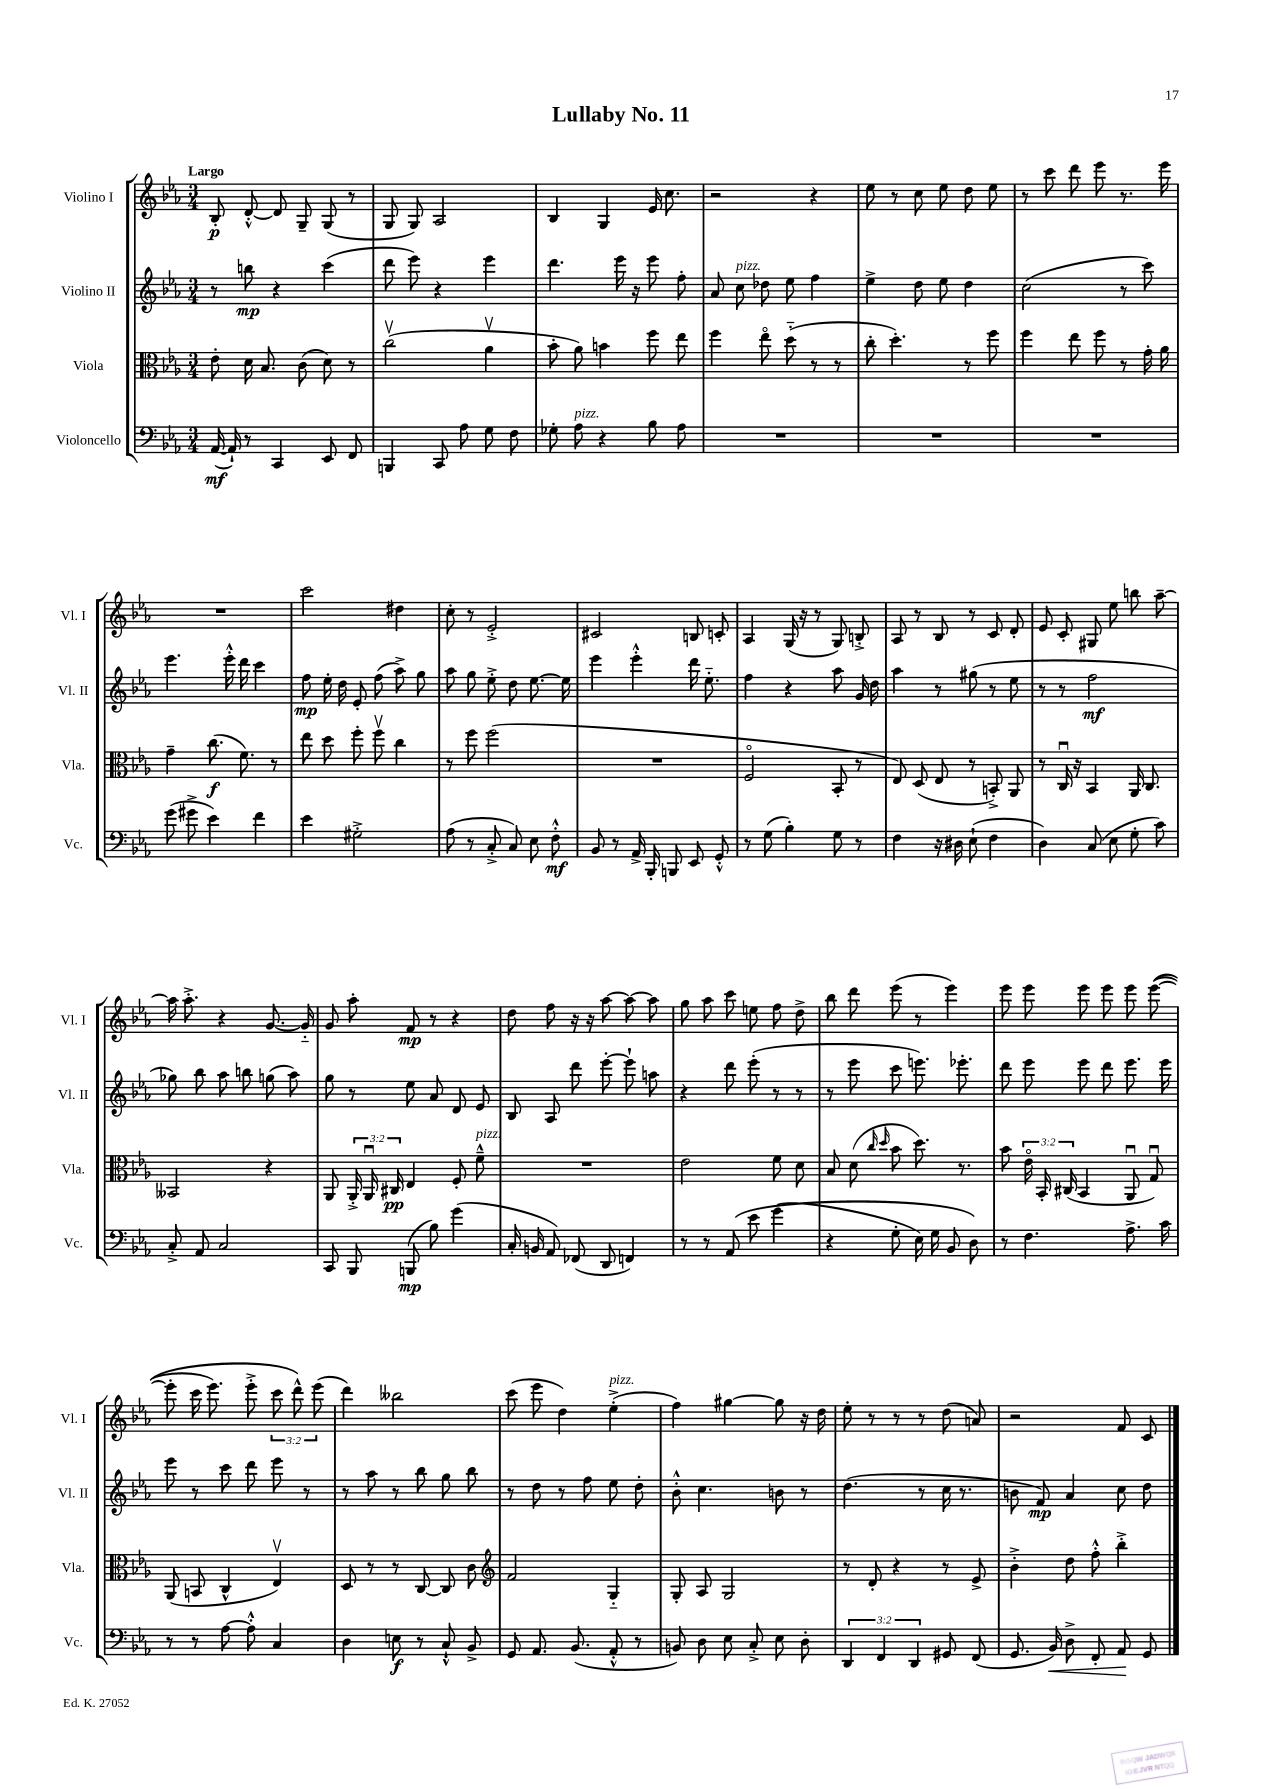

**kern	**dynam	**kern	**dynam	**kern	**dynam	**kern	**dynam
*part4	*part4	*part3	*part3	*part2	*part2	*part1	*part1
*staff4	*staff4	*staff3	*staff3	*staff2	*staff2	*staff1	*staff1
*I"Violoncello	*	*I"Viola	*	*I"Violino II	*	*I"Violino I	*
*I'Vc.	*	*I'Vla.	*	*I'Vl. II	*	*I'Vl. I	*
*clefF4	*	*clefC3	*	*clefG2	*	*clefG2	*
*k[b-e-a-]	*	*k[b-e-a-]	*	*k[b-e-a-]	*	*k[b-e-a-]	*
*M3/4	*	*M3/4	*	*M3/4	*	*M3/4	*
=1	=1	=1	=1	=1	=1	=1	=1
!	!	!	!	!	!	!LO:TX:a:B:t=Largo	!
([16AA-/	mf	8e-'\	.	8r	.	8B-'/	p
16AA-`/])	.	.	.	.	.	.	.
8r	.	16d\	.	8bbn\	mp	[8d'^^/	.
.	.	8.B-/	.	.	.	.	.
4CC/	.	.	.	4r	.	8d/]	.
.	.	(8c\	.	.	.	8G~/	.
8EE-/	.	8d\)	.	(4ccc\	.	(8G/	.
8FF/	.	8r	.	.	.	8r	.
=2	=2	=2	=2	=2	=2	=2	=2
4BBBn/	.	(2ccv\	.	8ddd\	.	8G/	.
.	.	.	.	8eee-\)	.	8G/)	.
8CC/	.	.	.	4r	.	2A-/	.
8A-\	.	.	.	.	.	.	.
8G\	.	4a-v\	.	4eee-\	.	.	.
8F\	.	.	.	.	.	.	.
=3	=3	=3	=3	=3	=3	=3	=3
8G-X'\	.	8b-'\	.	4.ddd\	.	4B-/	.
!LO:TX:a:i:t=pizz.	!	!	!	!	!	!	!
8A-\	.	8a-\)	.	.	.	.	.
4r	.	4bn\	.	.	.	4G/	.
.	.	.	.	16eee-\	.	.	.
.	.	.	.	16r	.	.	.
8B-\	.	8ff\	.	8eee-\	.	16e-/	.
.	.	.	.	.	.	8.cc\	.
8A-\	.	8ee-\	.	8ff'\	.	.	.
=4	=4	=4	=4	=4	=4	=4	=4
2.r	.	4ff\	.	8a-/	.	2r	.
!	!	!	!	!LO:TX:a:i:t=pizz.	!	!	!
.	.	.	.	8cc\	.	.	.
.	.	8ee-\	.	8dd-X\	.	.	.
.	.	(8dd\	.	8ee-\	.	.	.
.	.	8r	.	4ff\	.	4r	.
.	.	8r	.	.	.	.	.
=5	=5	=5	=5	=5	=5	=5	=5
2.r	.	8cc'\	.	4ee-^\	.	8ee-\	.
.	.	4.dd'\)	.	.	.	8r	.
.	.	.	.	8dd\	.	8cc\	.
.	.	.	.	8ee-\	.	8ee-\	.
.	.	8r	.	4dd\	.	8dd\	.
.	.	8ff\	.	.	.	8ee-\	.
=6	=6	=6	=6	=6	=6	=6	=6
2.r	.	4ff\	.	(2cc\	.	8r	.
.	.	.	.	.	.	8ccc\	.
.	.	8ee-\	.	.	.	8ddd\	.
.	.	8ff\	.	.	.	8eee-\	.
.	.	8r	.	8r	.	8.r	.
.	.	16g'\	.	8ccc\)	.	.	.
.	.	16a-\	.	.	.	16eee-\	.
!!LO:LB:g=z
=7	=7	=7	=7	=7	=7	=7	=7
(8g\	.	4g~\	.	4.eee-\	.	2.r	.
8g#X^\	.	.	.	.	.	.	.
4e-\)	.	(8.cc\	f	.	.	.	.
.	.	.	.	16eee-'^^\	.	.	.
.	.	8.f\)	.	16ddd\	.	.	.
4f\	.	.	.	4ccc\	.	.	.
.	.	8r	.	.	.	.	.
=8	=8	=8	=8	=8	=8	=8	=8
4e-\	.	8ee-\	.	8ff\	mp	2ccc\	.
.	.	8dd\	.	16ee-'\	.	.	.
.	.	.	.	16dd\	.	.	.
2G#X'^\	.	8ff'\	.	8e-'/	.	.	.
.	.	8ffv\	.	(8ff\	.	.	.
.	.	4cc\	.	8aa-^\)	.	4dd#X\	.
.	.	.	.	8gg\	.	.	.
=9	=9	=9	=9	=9	=9	=9	=9
(8A-\	.	8r	.	8aa-\	.	8cc'\	.
8r	.	8ff\	.	8gg\	.	8r	.
8C'^/	.	(2ff\	.	8ee-'^\	.	2e-'^/	.
8C/)	.	.	.	8dd\	.	.	.
8E-\	.	.	.	[8.ee-\	.	.	.
8F'^^\	mf	.	.	.	.	.	.
.	.	.	.	16ee-\]	.	.	.
=10	=10	=10	=10	=10	=10	=10	=10
8BB-/	.	2.r	.	4eee-\	.	2c#X/	.
8r	.	.	.	.	.	.	.
16AA-^/	.	.	.	4eee-'^^\	.	.	.
16BBB-'/	.	.	.	.	.	.	.
8BBBn/	.	.	.	.	.	.	.
8EE-/	.	.	.	16ddd\	.	8Bn/	.
.	.	.	.	8.ee-\	.	.	.
8GG'^^/	.	.	.	.	.	8cn'/	.
=11	=11	=11	=11	=11	=11	=11	=11
8r	.	2F/	.	4ff\	.	4A-/	.
(8G\	.	.	.	.	.	.	.
4B-'\)	.	.	.	4r	.	(16G/	.
.	.	.	.	.	.	16r	.
.	.	.	.	.	.	8r	.
8G\	.	8BB-'/	.	8aa-\	.	8G/)	.
8r	.	8r	.	16g/	.	8Bn'^/	.
.	.	.	.	16dd\	.	.	.
=12	=12	=12	=12	=12	=12	=12	=12
4F\	.	8E-/)	.	4aa-\	.	8A-/	.
.	.	(8D/	.	.	.	8r	.
16r	.	8E-/	.	8r	.	8B-/	.
16D#X\	.	.	.	.	.	.	.
(8E-`\	.	8r	.	(8gg#X\	.	8r	.
4F\	.	8BBn'^/)	.	8r	.	8c/	.
.	.	8AA-/	.	8ee-\	.	8d'/	.
=13	=13	=13	=13	=13	=13	=13	=13
4D\)	.	8r	.	8r	.	8e-/	.
.	.	16Cu/	.	8r	.	8c'/	.
.	.	16r	.	.	.	.	.
(8C/	.	4BB-/	.	2ff\	mf	8G#X/	.
8E-\	.	.	.	.	.	8ee-\	.
8G'\	.	16AA-/	.	.	.	8bbn\	.
.	.	8.C/	.	.	.	.	.
8c\)	.	.	.	.	.	[8aa-~\	.
!!LO:LB:g=z
=14	=14	=14	=14	=14	=14	=14	=14
8C'^/	.	2BB--X/	.	8gg-X\)	.	16aa-\]	.
.	.	.	.	.	.	8.aa-'^\	.
8AA-/	.	.	.	8bb-\	.	.	.
2C/	.	.	.	8aa-\	.	4r	.
.	.	.	.	8bbn\	.	.	.
.	.	4r	.	(8ggn\	.	[8.g/	.
.	.	.	.	8aa-\)	.	.	.
.	.	.	.	.	.	16g/]	.
=15	=15	=15	=15	=15	=15	=15	=15
8CC/	.	8AA-/	.	8gg\	.	8g/	.
8BBB-/	.	24AA-'^/	.	8r	.	8aa-'\	.
.	.	24AA-u/	.	.	.	.	.
.	.	24C#X/	pp	.	.	.	.
(8BBBn/	mp	4E-/	.	8ee-\	.	8f/	mp
8B-\)	.	.	.	8a-/	.	8r	.
(4g\	.	8F'/	.	8d/	.	4r	.
!	!	!LO:TX:a:i:t=pizz.	!	!	!	!	!
.	.	8f~^^\	.	8e-/	.	.	.
=16	=16	=16	=16	=16	=16	=16	=16
16C'/	.	2.r	.	8B-/	.	8dd\	.
16BBn/	.	.	.	.	.	.	.
8AA-/)	.	.	.	8A-/	.	8ff\	.
(8FF-X/	.	.	.	8ddd\	.	16r	.
.	.	.	.	.	.	16r	.
8DD/	.	.	.	[8eee-'\	.	[8aa-\	.
4FFn/)	.	.	.	8eee-`\]	.	8aa-\_	.
.	.	.	.	8aan\	.	8aa-\]	.
=17	=17	=17	=17	=17	=17	=17	=17
8r	.	2e-\	.	4r	.	8gg\	.
8r	.	.	.	.	.	8aa-\	.
(8AA-/	.	.	.	8ddd\	.	8ccc\	.
8e-\	.	.	.	(8eee-'\	.	8een\	.
(4g\	.	8f\	.	8r	.	8ff\	.
.	.	8d\	.	8r	.	8dd^\	.
=18	=18	=18	=18	=18	=18	=18	=18
4r	.	8B-/	.	8r	.	8bb-\	.
.	.	(8d\	.	8eee-\	.	8ddd\	.
.	.	16qqcc/	.	.	.	.	.
.	.	16qqdd/	.	.	.	.	.
8G'\	.	8b-\	.	8ccc\	.	(8eee-\	.
16E-\)	.	8.dd\)	.	8.eeen\)	.	8r	.
16G\	.	.	.	.	.	.	.
8BB-/	.	.	.	.	.	4eee-\)	.
.	.	8.r	.	8.eee-X'\	.	.	.
8D\)	.	.	.	.	.	.	.
=19	=19	=19	=19	=19	=19	=19	=19
8r	.	8b-\	.	8ddd\	.	8eee-\	.
4.F\	.	24e-\	.	8eee-\	.	8eee-\	.
.	.	24BB-'/	.	.	.	.	.
.	.	(24C#X/	.	.	.	.	.
.	.	4BB-/	.	8eee-\	.	8eee-\	.
.	.	.	.	8ddd\	.	8eee-\	.
8.A-^\	.	8AA-u/	.	8.eee-\	.	8eee-\	.
.	.	8Gu/)	.	.	.	(([8eee-\	.
16c\	.	.	.	16eee-\	.	.	.
!!LO:LB:g=z
=20	=20	=20	=20	=20	=20	=20	=20
8r	.	(8AA-/	.	8eee-\	.	8eee-'\]	.
8r	.	8BBn/	.	8r	.	16ccc\	.
.	.	.	.	.	.	8.eee-\)	.
[8A-\	.	4C^^/	.	8ccc\	.	.	.
8A-'^^\]	.	.	.	8ddd\	.	8eee-'^\	.
4C/	.	4E-v/)	.	8eee-\	.	12ccc\	.
.	.	.	.	.	.	12ddd^^\)	.
.	.	.	.	8r	.	.	.
.	.	.	.	.	.	(12eee-\	.
=21	=21	=21	=21	=21	=21	=21	=21
4D\	.	8D/	.	8r	.	4ddd\)	.
.	.	8r	.	8aa-\	.	.	.
8En\	f	8r	.	8r	.	2bb--X\	.
8r	.	[8C/	.	8bb-\	.	.	.
8C`^^/	.	8C/]	.	8gg\	.	.	.
8BB-^/	.	8c\	.	8bb-\	.	.	.
=22	=22	=22	=22	=22	=22	=22	=22
*	*	*clefG2	*	*	*	*	*
8GG/	.	2f/	.	8r	.	(8ccc\	.
8.AA-/	.	.	.	8dd\	.	8eee-\	.
.	.	.	.	8r	.	4dd\)	.
(8.BB-/	.	.	.	.	.	.	.
.	.	.	.	8ff\	.	.	.
!	!	!	!	!	!	!LO:TX:a:i:t=pizz.	!
8AA-'^^/	.	4G/	.	8ee-\	.	(4ee-'^\	.
8r	.	.	.	8dd'\	.	.	.
=23	=23	=23	=23	=23	=23	=23	=23
8BBn/)	.	8G'/	.	8b-'^^\	.	4ff\)	.
8D\	.	8A-/	.	4.cc\	.	.	.
8E-\	.	2G/	.	.	.	[4gg#X\	.
8C'^/	.	.	.	.	.	.	.
8E-\	.	.	.	8bn\	.	8gg#\]	.
8D'\	.	.	.	8r	.	16r	.
.	.	.	.	.	.	16dd\	.
=24	=24	=24	=24	=24	=24	=24	=24
6DD/	.	8r	.	(4.dd\	.	8ee-'\	.
.	.	8d'/	.	.	.	8r	.
6FF/	.	.	.	.	.	.	.
.	.	4r	.	.	.	8r	.
6DD/	.	.	.	.	.	.	.
.	.	.	.	8r	.	8r	.
8GG#X/	.	8r	.	16cc\	.	(8dd\	.
.	.	.	.	8.r	.	.	.
(8FF/	.	8e-^/	.	.	.	8an/)	.
=25	=25	=25	=25	=25	=25	=25	=25
8.GG/	.	4b-'^\	.	8bn\	.	2r	.
.	.	.	.	8f/)	mp	.	.
!	!LO:HP:b	!	!	!	!	!	!
16BB-/)	<	.	.	.	.	.	.
8D^\	.	8dd\	.	4a-/	.	.	.
8FF'/	.	8ff'^^\	.	.	.	.	.
8AA-/	.	4bb-'^\	.	8cc\	.	8f/	.
8GG/	[	.	.	8dd\	.	8c/	.
==	==	==	==	==	==	==	==
*-	*-	*-	*-	*-	*-	*-	*-
